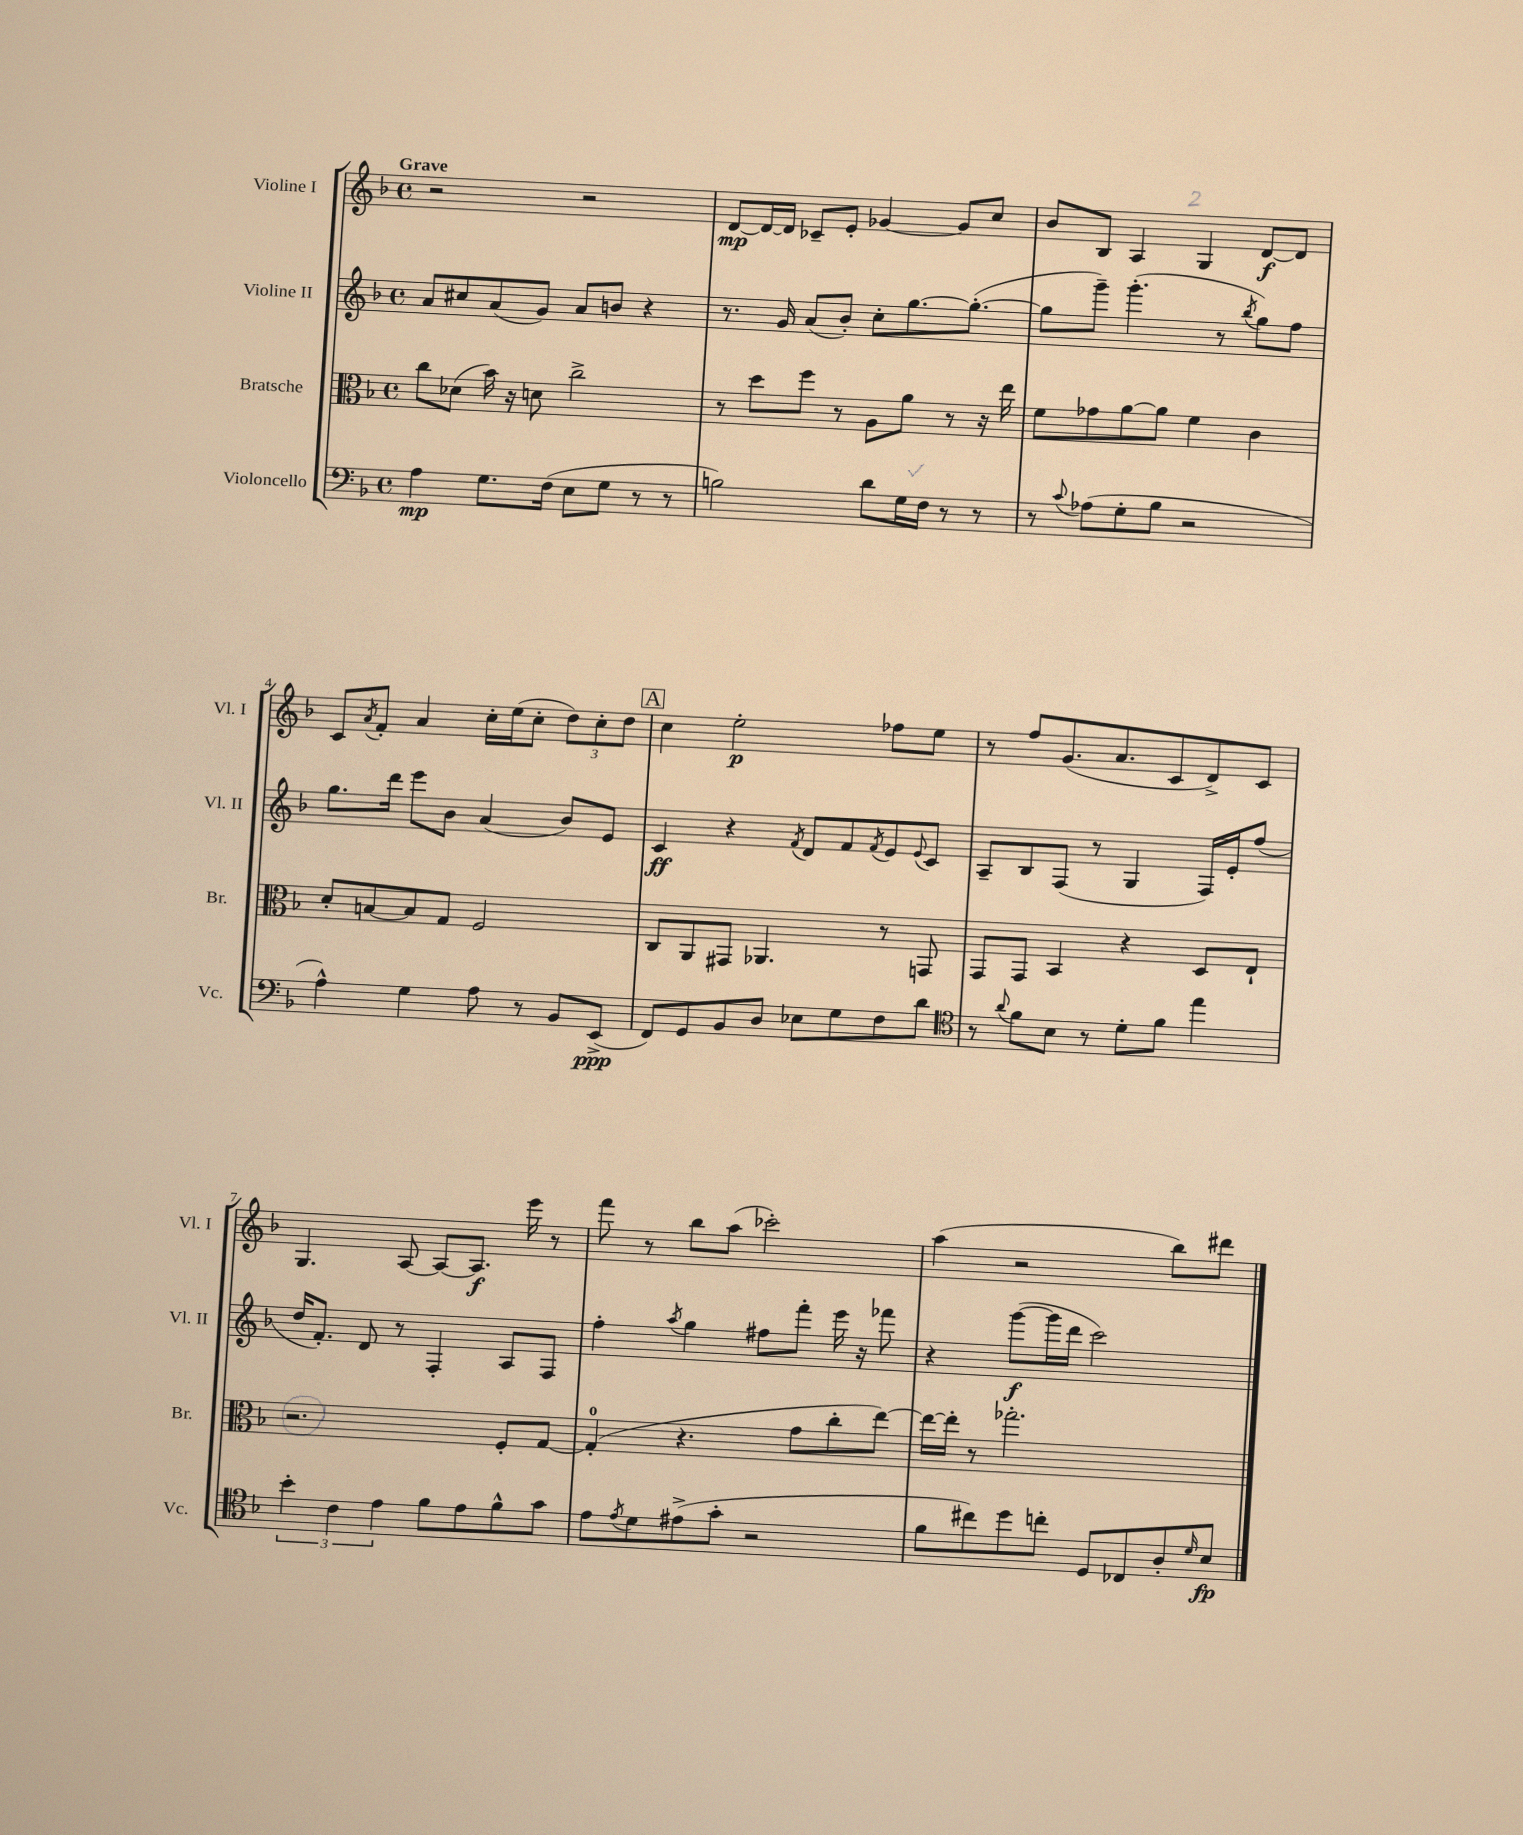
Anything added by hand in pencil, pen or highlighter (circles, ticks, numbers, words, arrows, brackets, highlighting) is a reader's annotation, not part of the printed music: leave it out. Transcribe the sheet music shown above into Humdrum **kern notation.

**kern	**kern	**kern	**kern
*staff4	*staff3	*staff2	*staff1
*clefF4	*clefC3	*clefG2	*clefG2
*k[b-]	*k[b-]	*k[b-]	*k[b-]
*M4/4	*M4/4	*M4/4	*M4/4
*met(c)	*met(c)	*met(c)	*met(c)
4A	8cc	8a	2r
.	(8d-	8cc#	.
8.G	16b-)	(8a	.
.	16r	.	.
.	8d	8g)	.
(16F	.	.	.
8E	2cc^	8a	2r
8G	.	8b	.
8r	.	4r	.
8r	.	.	.
=	=	=	=
2B)	8r	8.r	[8d
.	8dd	.	16d_
.	.	16g	16d]
.	8ff	(8a	8c-~
.	8r	8b-')	8e'
8d	8A	8cc'	[4g-
16G	8a	[8.gg	.
16F	.	.	.
8r	8r	.	8g-]
.	.	(8.gg'_	.
8r	16r	.	8cc
.	16ee	.	.
=	=	=	=
8r	8f	8gg]	8b-
8qqc	.	.	.
(8A-	8g-	8ggg~)	8B-
8G'	[8a	(4.ggg'	4A
8B-	8a]	.	.
2r	4f	.	4G
.	.	8r	.
.	.	8qbb-	.
.	4c	8gg)	[8d
.	.	8ff	8d]
=	=	=	=
4A^^)	8d'	8.gg	8c
.	.	.	8qa
.	[8B	.	8f'
.	.	16ddd	.
4G	8B]	8eee	4a
.	8G	8b-	.
8A	2F	(4a	16cc'
.	.	.	(16ee
8r	.	.	8cc'
8BB-	.	8b-)	12dd)
.	.	.	12cc'
(8EE^	.	8e	.
.	.	.	12dd
=	=	=	=
8FF)	8C	4c	4cc
8GG	8AA	.	.
8BB-	8GG#	4r	2ee'
8D	4.AA-	.	.
.	.	8qf	.
8E-	.	8d	.
8G	.	8f	.
.	.	8qf	.
8F	8r	8e	8ff-
.	.	8qqe	.
8d	8GG	8c	8ee
=	=	=	=
*clefC4	*	*	*
8r	8GG	8A~	8r
8qqa	.	.	.
8f	8GG	8B-	8ff
8B-	4BB-	(8F	(8.g
8r	.	8r	.
.	.	.	8.a
8d'	4r	4G	.
8f	.	.	8c
4ee	8D	16F)	8d^)
.	.	16e'	.
.	8E`	(8ff	8c
=	=	=	=
6b-'	2.r	16dd	4.G
.	.	8.f')	.
6c	.	.	.
.	.	8d	.
6e	.	.	.
.	.	8r	[8A
8f	.	4F'	8A_
8e	.	.	8.A]
8f^^	8F'	8A	.
.	.	.	16eee
8g	[8G	8F	8r
=	=	=	=
8e	(4G']	4ff'	8fff
8qe	.	.	.
8d	.	.	8r
.	.	8qaa	.
(8e#^	4.r	4gg	8bb-
8g'	.	.	(8aa
2r	.	8ff#	2ccc-')
.	8g	8fff'	.
.	8cc'	16eee	.
.	.	16r	.
.	[8ee)	8fff-	.
=	=	=	=
8f	16ee_	4r	(4aa
.	16ee']	.	.
8cc#)	8r	.	.
8dd	2.gg-'	([8ggg	2r
8cc'	.	16ggg]	.
.	.	16ddd	.
8D	.	2ccc)	.
8C-	.	.	.
8A'	.	.	8bb-)
16qqd	.	.	.
8B-	.	.	8ddd#
==	==	==	==
*-	*-	*-	*-
